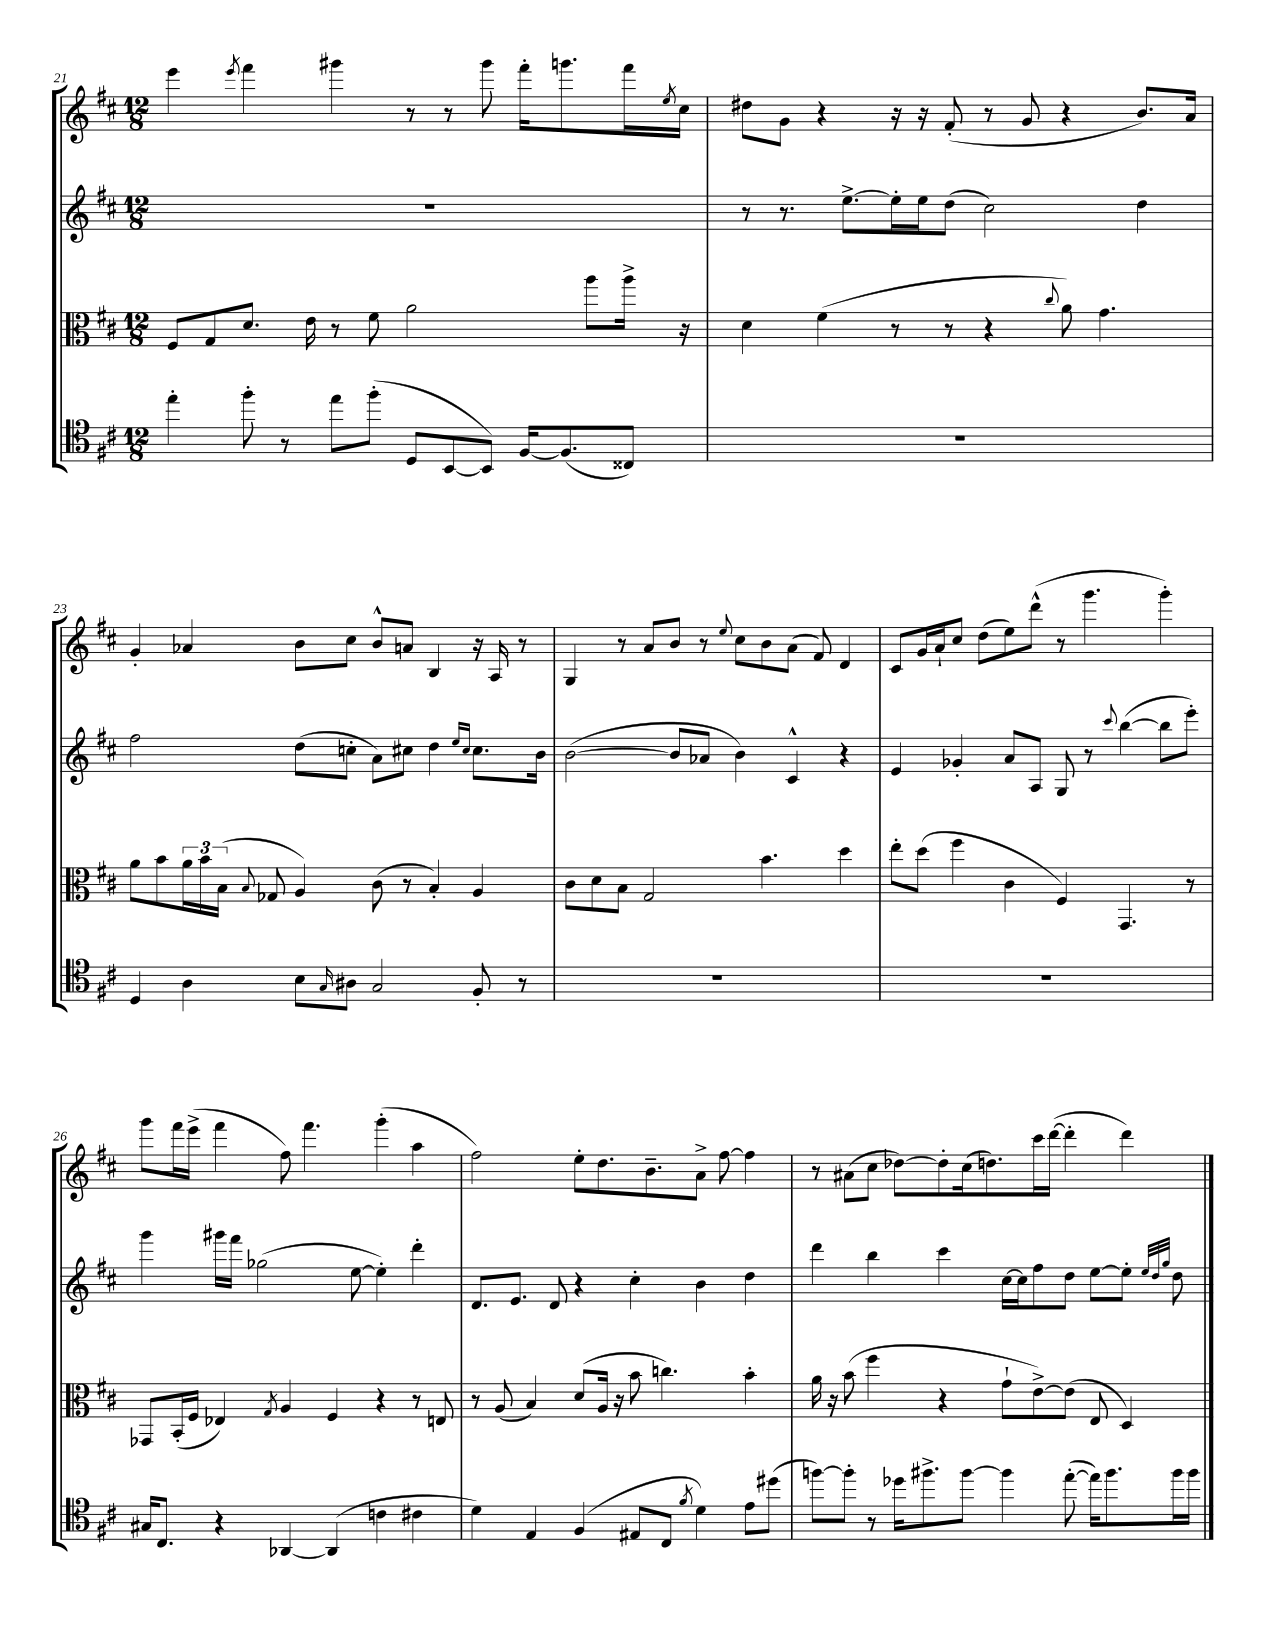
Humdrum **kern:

**kern	**kern	**kern	**kern
*part4	*part3	*part2	*part1
*staff4	*staff3	*staff2	*staff1
*clefC4	*clefC3	*clefG2	*clefG2
*k[f#c#]	*k[f#c#]	*k[f#c#]	*k[f#c#]
*M12/8	*M12/8	*M12/8	*M12/8
=21	=21	=21	=21
4ee'\	8F#/L	1.r	4eee\
.	8G/	.	.
.	.	.	8qeee/
8ff#'\	8.d/J	.	4fff#\
8r	.	.	.
.	16e\	.	.
8ee\L	8r	.	4ggg#X\
(8ff#'\J	8f#\	.	.
8D/L	2a\	.	8r
[8BB/	.	.	8r
8BB/J])	.	.	8ggg#\
[16F#/KL	.	.	16fff#'\KL
(8.F#/]	.	.	8.gggn\
.	8aa\L	.	.
8C##X/J)	16aa^\Jk	.	16fff#\L
.	.	.	8qee/
.	16r	.	16cc#\JJ
=22	=22	=22	=22
1.r	4d\	8r	8dd#X\L
.	.	8.r	8g\J
.	(4f#\	.	4r
.	.	[8.ee^\L	.
.	8r	16ee'\L]	16r
.	.	16ee\J	16r
.	8r	(8dd\J	(8f#'/
.	4r	2cc#\)	8r
.	.	.	8g/
.	8qqcc#/	.	.
.	8a\)	.	4r
.	4.g\	.	.
.	.	4dd\	8.b/L)
.	.	.	16a/Jk
!!LO:LB:g=z
=23	=23	=23	=23
4D/	8a\L	2ff#\	4g'/
.	8b\	.	.
4A\	24a\L	.	4a-X/
.	24b\	.	.
.	(24B\JJ	.	.
.	8qqB/	.	.
.	8G-X/	.	.
8B\L	4A/)	(8dd\L	8b\L
16qqG/	.	.	.
8A#X\J	.	8ccn'\J	8cc#\J
2G/	(8c#\	8a\L)	8b^^/L
.	8r	8cc#X\J	8an/J
.	4B'/)	4dd\	4B/
.	.	16qqee/LL	.
.	.	16qqcc#/JJ	.
8F#'/	4A/	8.cc#\L	16r
.	.	.	16A/
8r	.	.	8r
.	.	16b\Jk	.
=24	=24	=24	=24
1.r	8c#\L	([2b\	4G/
.	8d\	.	.
.	8B\J	.	8r
.	2G/	.	8a/L
.	.	8b/L]	8b/J
.	.	8a-X/J	8r
.	.	.	8qqee/
.	.	4b\)	8cc#\L
.	4.b\	.	8b\
.	.	4c#^^/	(8a\J
.	.	.	8f#/)
.	4dd\	4r	4d/
=25	=25	=25	=25
1.r	8ee'\L	4e/	8c#/L
.	(8dd\J	.	16g/L
.	.	.	16a`/J
.	4ff#\	4g-X'/	8cc#/J
.	.	.	(8dd\L
.	4c#\	8a/L	8ee\)
.	.	8A/J	(8ddd^^\J
.	4F#/)	8G/	8r
.	.	8r	4.ggg\
.	.	8qqccc#/	.
.	4.GG/	([4bb\	.
.	.	8bb\L]	4ggg'\)
.	8r	8eee'\J)	.
!!LO:LB:g=z
=26	=26	=26	=26
16G#X/KL	8GG-X/L	4ggg\	8ggg\L
8.C#/J	.	.	.
.	(16BB'/L	.	16fff#\L
.	16F#/JJ	.	(16eee^\JJ
4r	4E-X/)	16ggg#X\LL	4fff#\
.	.	16fff#\JJ	.
.	.	(2gg-X\	.
.	8qG/	.	.
[4AA-X/	4A/	.	8ff#\)
.	.	.	4.fff#\
(4AA-/]	4F#/	.	.
.	.	[8ee\	.
4cn\	4r	4ee'\])	(4ggg'\
4c#X\	8r	4ddd'\	4aa\
.	8En/	.	.
=27	=27	=27	=27
4d\)	8r	8.d/L	2ff#\)
.	(8A/	.	.
.	.	8.e/J	.
4E/	4B/)	.	.
.	.	8d/	.
(4F#/	(8d/L	4r	8ee'\L
.	16A/Jk	.	8.dd\
.	16r	.	.
8E#X/L	8b\	4cc#'\	.
.	.	.	8.b~\
8C#/J	4.ccn\)	.	.
8qf#/	.	.	.
4d\)	.	4b\	8a^\J
.	.	.	[8ff#\
8e\L	4b'\	4dd\	4ff#\]
(8dd#X\J	.	.	.
=28	=28	=28	=28
[8ffn\L)	16a\	4ddd\	8r
.	16r	.	.
8ff'\J]	(8b\	.	(8a#X\L
8r	4ff#\	4bb\	8cc#\J
16dd-X\KL	.	.	[8dd-X\L)
8.ff#X^\	.	.	.
.	4r	4ccc#\	8dd-'\]
[8ff#\J	.	.	(16cc#\k
.	.	.	8.ddn\)
4ff#\]	8g`\L	[16cc#\LL	.
.	.	16cc#\J]	.
.	[8e^\)	8ff#\	16ccc#\L
.	.	.	([16ddd\JJ
([8ee'\	(8e\J]	8dd\J	4ddd'\]
16ee\KL])	8E/	[8ee\L	.
8.ff#\	.	.	.
.	4D/)	8ee'\J]	4ddd\)
.	.	32qqee/LLL	.
.	.	32qqdd/	.
.	.	32qqgg/JJJ	.
16ff#\L	.	8dd\	.
16ff#\JJ	.	.	.
==	==	==	==
*-	*-	*-	*-
